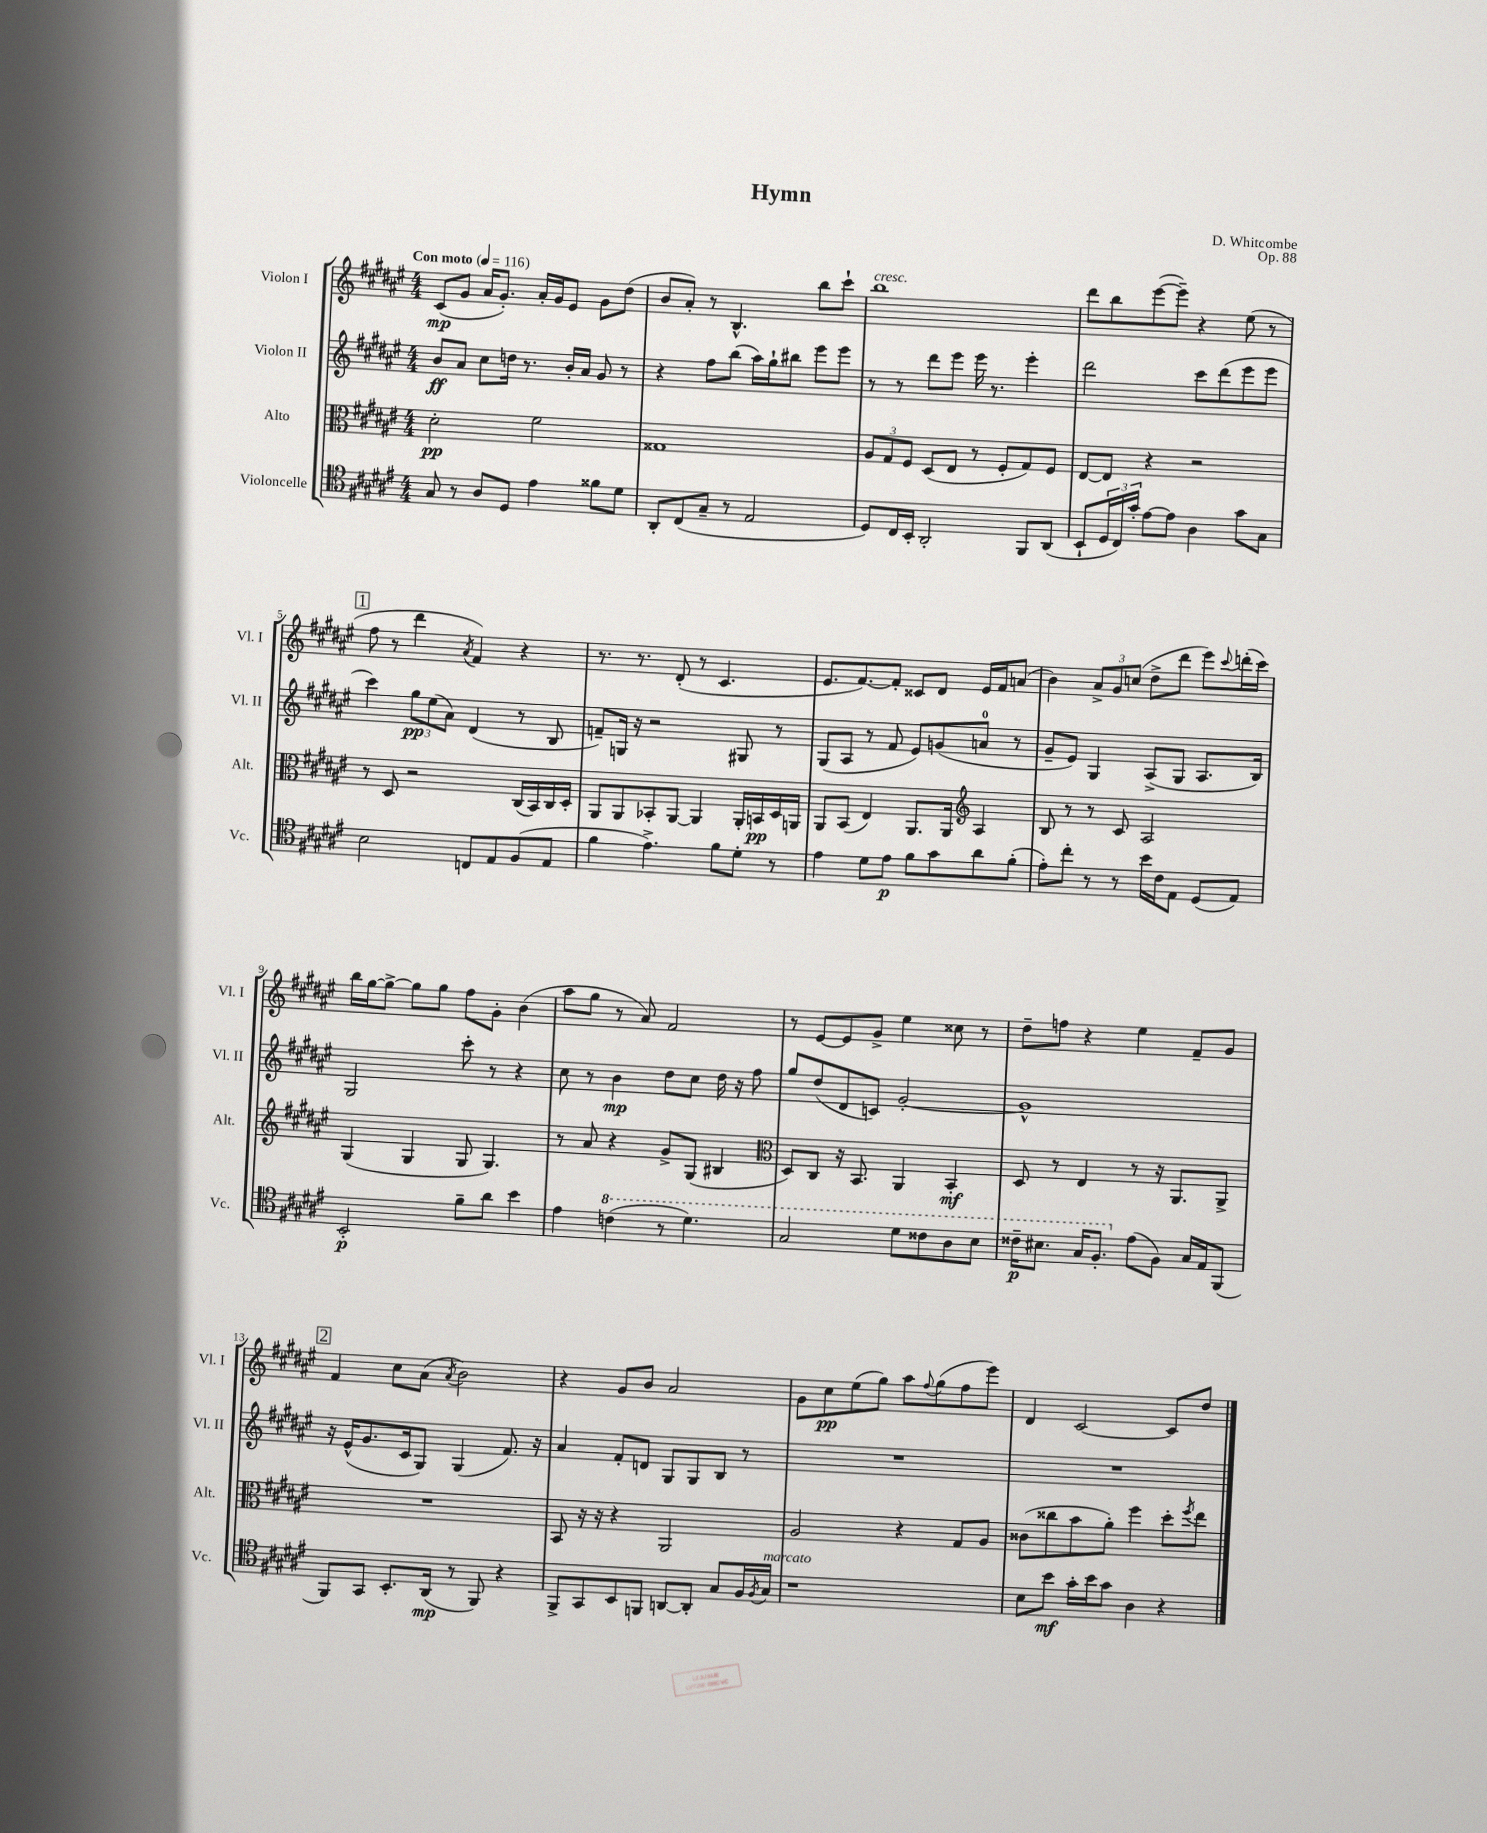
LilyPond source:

\header { title = "Hymn" composer = "D. Whitcombe" opus = "Op. 88" }
<<
\new StaffGroup <<
\new Staff = "s0" \with { instrumentName = "Violon I" shortInstrumentName = "Vl. I" } {
    \clef treble \key fis \major \numericTimeSignature \time 4/4 \tempo "Con moto" 4 = 116
    cis'8\mp( gis'8 ais'16 gis'8.-.) ais'16-. gis'16 eis'8 gis'8 dis''8( |
    b'8 ais'8-.) r8 b4.-^ b''8 cis'''8-! |
    b''1^\markup { \italic "cresc." } |
    dis'''8 b''8 eis'''8~( eis'''8--) r4 eis''8( r8 |
    \mark \markup { \box "1" } fis''8 r8 dis'''4 \acciaccatura { ais'8 } fis'4) r4 |
    r8. r8. dis'8-.( r8 cis'4. |
    eis'8. fis'8.~) fis'8-. cisis'8 dis'8 eis'16 fis'16 a'8( |
    b'4) \tuplet 3/2 { ais'8-> gis'8 c''8( } dis''8-> dis'''8 eis'''8) \appoggiatura { cis'''8 } d'''16-.( cis'''16) |
    b''16 gis''16~ gis''8~-> gis''8 gis''8 fis''8 gis'8-. b'4( |
    ais''8 gis''8 r8 ais'8) fis'2 |
    r8 eis'8~ eis'8 gis'8-> eis''4 cisis''8 r8 |
    dis''8-- f''8 r4 eis''4 fis'8-- gis'8 |
    \mark \markup { \box "2" } fis'4 cis''8 ais'8( \acciaccatura { ais'8 } b'2) |
    r4 gis'8 b'8 ais'2 |
    gis'8 cis''8\pp eis''8( gis''8) ais''8 \appoggiatura { fis''8 } gis''8( fis''8 eis'''8) |
    dis'4 cis'2~ cis'8 dis''8 \bar "|." |
}
\new Staff = "s1" \with { instrumentName = "Violon II" shortInstrumentName = "Vl. II" } {
    \clef treble \key fis \major \numericTimeSignature \time 4/4
    b'8\ff ais'8 cis''8 d''16 r8. b'16-. ais'16 gis'8 r8 |
    r4 fis''8 b''8( ais''16) gis''16-! bis''8 eis'''8 eis'''8 |
    r8 r8 dis'''8 eis'''8 eis'''16 r8. eis'''4-. |
    dis'''2 cis'''8 dis'''8( eis'''8 eis'''8 |
    \mark \markup { \box "1" } cis'''4) \tuplet 3/2 { gis''8\pp eis''8( ais'8) } dis'4( r8 b8 |
    f'8--) g16 r16 r2 gis8 r8 |
    gis8( ais8 r8 fis'8 eis'8) g'8( a'8-0 r8 |
    gis'8-- eis'8) gis4 ais8->( gis8 ais8. b16) |
    gis2 cis'''8-. r8 r4 |
    cis''8 r8 b'4\mp dis''8 cis''8 dis''16 r16 fis''8 |
    gis''8 dis''8( dis'8 c'8) gis'2~-. |
    gis'1-^ |
    \mark \markup { \box "2" } r16 eis'16-^( gis'8. cis'16 gis8) gis4( fis'8.) r16 |
    ais'4 fis'8-. d'8 gis8 gis8 b8 r8 |
    R1 |
    R1 \bar "|." |
}
\new Staff = "s2" \with { instrumentName = "Alto" shortInstrumentName = "Alt." } {
    \clef alto \key fis \major \numericTimeSignature \time 4/4
    dis'2-.\pp fis'2 |
    gisis1 |
    \tuplet 3/2 { ais8 gis8 fis8 } dis8( eis8 r8 fis8-. gis8) fis8 |
    eis8~ eis8 r4 r2 |
    \mark \markup { \box "1" } r8 dis8 r2 cis16( b,16) cis16 dis16-. |
    ais,8 ais,8 bes,8-. ais,8~ ais,4 ais,16-. b,16\pp dis16 a,16 |
    ais,8 b,8( eis4) ais,8. ais,16 \clef treble ais4 |
    b8 r8 r8 cis'8 ais2 |
    gis4( gis4 gis8 gis4.) |
    r8 ais'8 r4 gis'8-> gis8( bis4 |
    \clef alto dis8) cis8 r16 b,8. ais,4 b,4-.\mf |
    dis8 r8 eis4 r8 r16 ais,8. ais,8-> |
    \mark \markup { \box "2" } R1 |
    b,8 r16 r16 r4 ais,2 |
    ais2 r4 gis8 ais8 |
    cisis'8( cisis''8 b'8 ais'8-.) fis''4 dis''8-. \acciaccatura { fis''8 } eis''8 \bar "|." |
}
\new Staff = "s3" \with { instrumentName = "Violoncelle" shortInstrumentName = "Vc." } {
    \clef tenor \key fis \major \numericTimeSignature \time 4/4
    gis8 r8 ais8 dis8 eis'4 fisis'8 dis'8 |
    ais,8-. cis8( gis8-- r8 eis2 |
    dis8) cis16 b,16-. ais,2-. fis,8 ais,8( |
    b,8-! \tuplet 3/2 { dis16 cis16) gis'16-. } eis'8~ eis'8 ais4 gis'8 gis8 |
    \mark \markup { \box "1" } b2 c8 eis8 fis8( eis8 |
    fis'4 eis'4.->) fis'8 dis'8-. r8 |
    eis'4 dis'8 eis'8\p fis'8 gis'8 ais'8 fis'8-.( |
    eis'8-.) cis''8-. r8 r8 b'16 cis'16 eis8 dis8( eis8) |
    b,2-.\p fis'8-- ais'8 b'4 |
    eis'4 \ottava #1 c''4( r8 dis''4.) |
    gis'2 dis''8 cisis''8 ais'8 b'8 |
    cisis''16--\p bis'8. gis'16 fis'8.-. \ottava #0 eis'8( fis8) gis16 eis16 fis,8( |
    \mark \markup { \box "2" } fis,8) gis,8 b,8.-. ais,16\mp( r8 fis,8) r4 |
    fis,8-> gis,8 b,8 f,8 a,8~ a,8-. gis8 fis16 \acciaccatura { fis8 } gis16^\markup { \italic "marcato" } |
    r1 |
    b8 b'8\mf gis'16-. b'16 gis'8 ais4 r4 \bar "|." |
}
>>
>>
